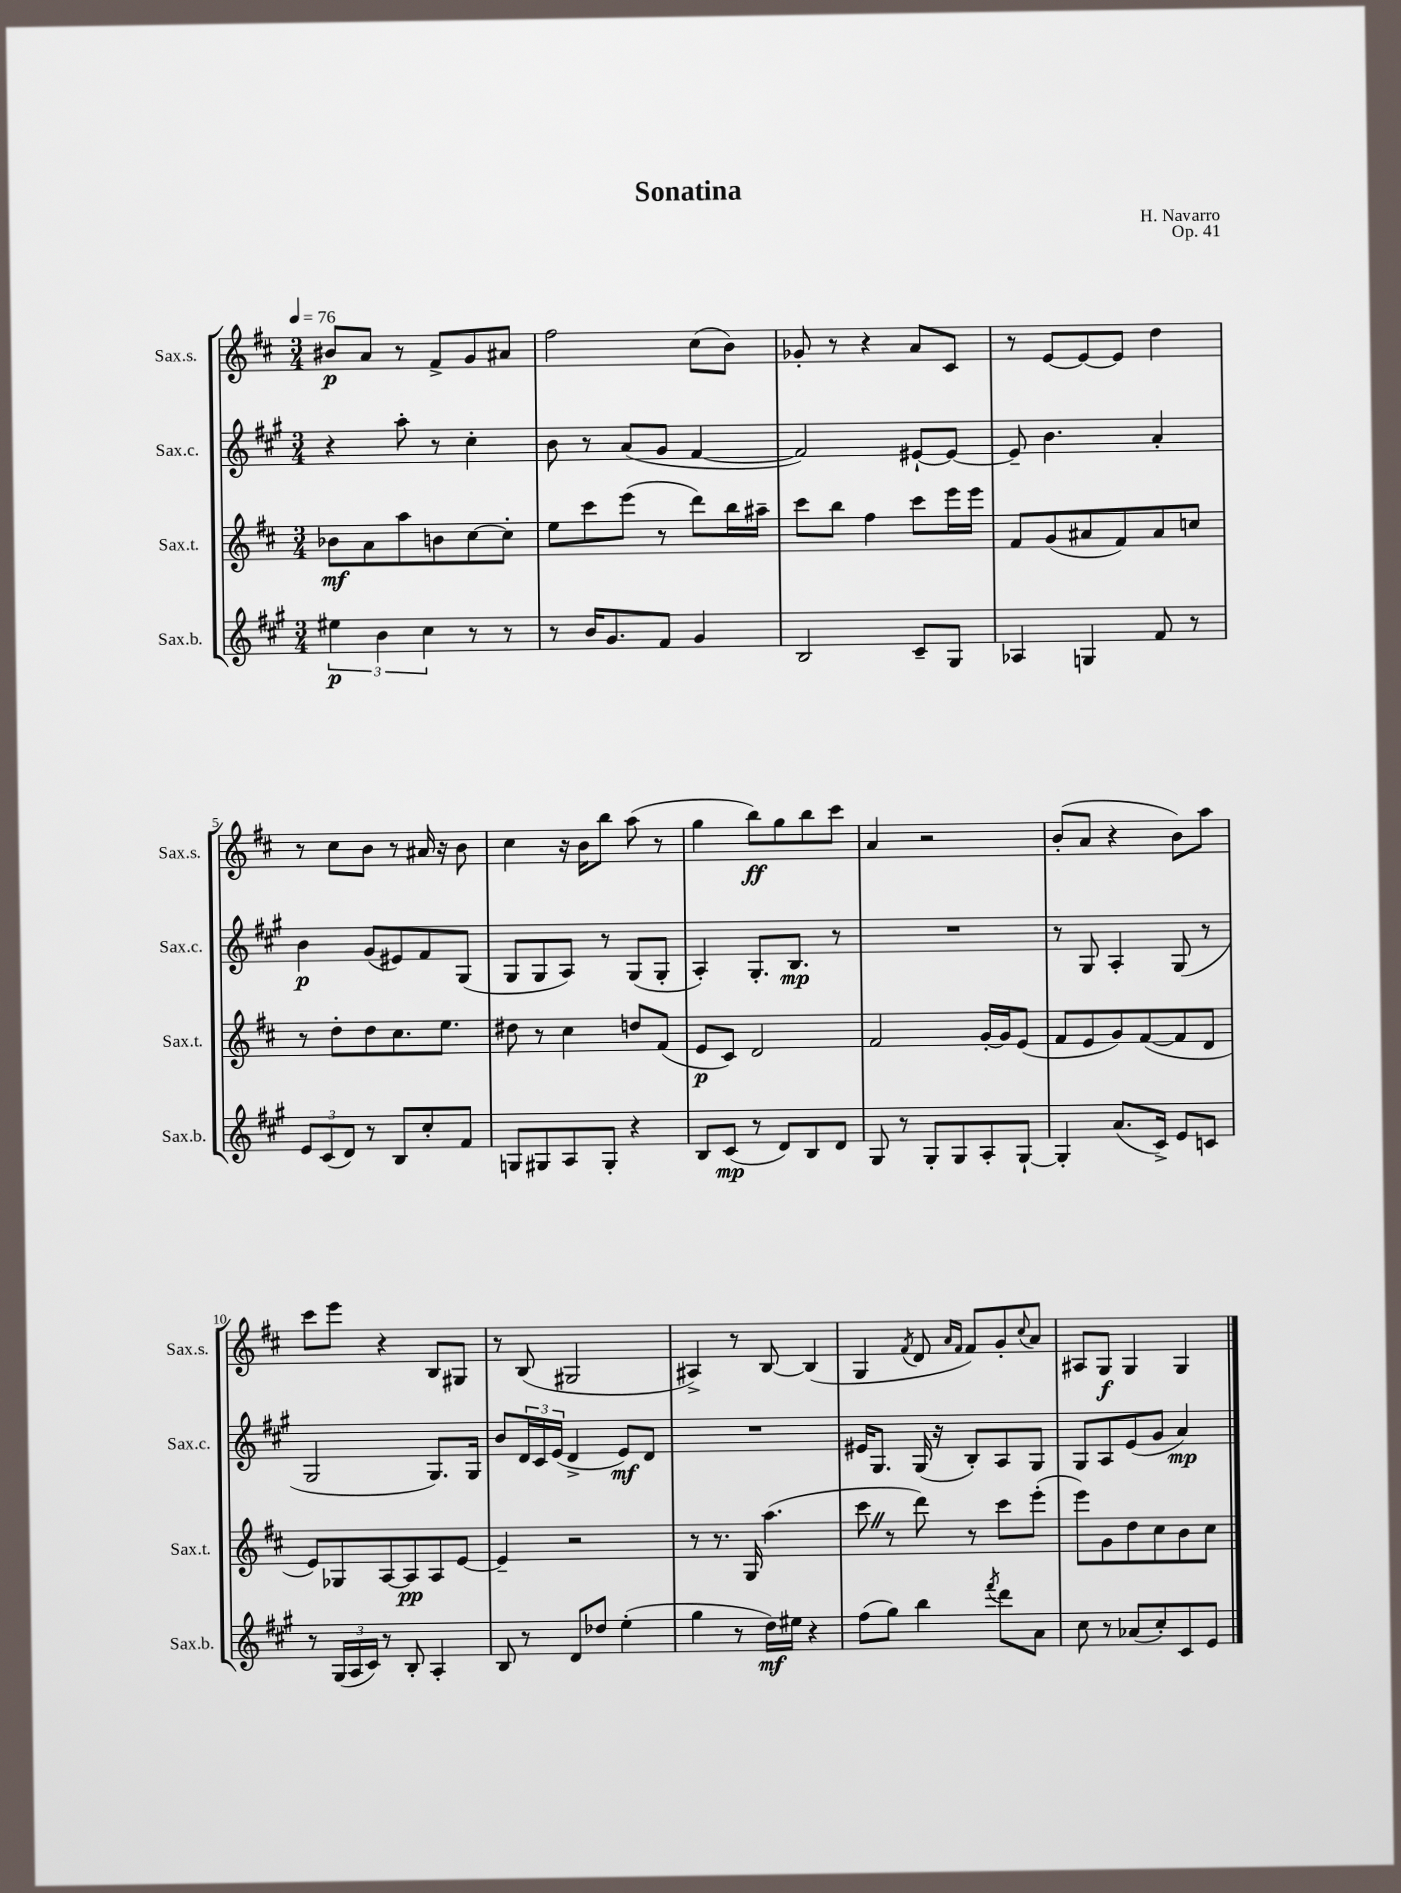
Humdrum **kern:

**kern	**kern	**kern	**kern
*staff4	*staff3	*staff2	*staff1
*clefG2	*clefG2	*clefG2	*clefG2
*k[f#c#g#]	*k[f#c#]	*k[f#c#g#]	*k[f#c#]
*M3/4	*M3/4	*M3/4	*M3/4
*MM76	*MM76	*MM76	*MM76
6ee#	8b-	4r	8b#
.	8a	.	8a
6b	.	.	.
.	8aa	8aa'	8r
6cc#	.	.	.
.	8b	8r	8f#^
8r	[8cc#	4cc#'	8g
8r	8cc#']	.	8a#
=	=	=	=
8r	8ee	8b	2ff#
16b	8ccc#	8r	.
8.g#	.	.	.
.	(8eee	(8a	.
8f#	8r	8g#	.
4g#	8ddd)	[4f#	(8cc#
.	16bb	.	8b)
.	16aa#~	.	.
=	=	=	=
2B	8ccc#	2f#])	8g-'
.	8bb	.	8r
.	4ff#	.	4r
8c#~	8ccc#	[8e#`	8a
8G#	16eee	8e#_	8c#
.	16eee	.	.
=	=	=	=
4A-	8f#	8e#~]	8r
.	(8g	4.b	[8e
4G	8a#	.	8e_
.	8f#)	.	8e]
8f#	8a#	4a'	4dd
8r	8cc	.	.
=	=	=	=
12e	8r	4b	8r
(12c#	.	.	.
.	8dd'	.	8cc#
12d)	.	.	.
8r	8dd	(8g#	8b
8B	8.cc#	8e#)	8r
8cc#'	.	8f#	16a#
.	8.ee	.	16r
8f#	.	(8G#	8b
=	=	=	=
8G	8dd#	8G#	4cc#
8G#	8r	8G#	.
8A	4cc#	8A)	16r
.	.	.	16b
8G#'	.	8r	8bb
4r	8dd	(8G#	(8aa
.	(8f#	8G#'	8r
=	=	=	=
8B	8e	4A')	4gg
(8c#	8c#)	.	.
8r	2d	8.G#'	8bb)
8d)	.	.	8gg
.	.	8.B	.
8B	.	.	8bb
8d	.	8r	8ccc#
=	=	=	=
8G#	2f#	2.r	4a
8r	.	.	.
8G#'	.	.	2r
8G#	.	.	.
8A'	[16g'	.	.
.	16g]	.	.
[8G#`	(8e	.	.
=	=	=	=
4G#']	8f#	8r	(8b'
.	8e	8G#	8a
(8.a	8g)	4A'	4r
.	([8f#	.	.
16c#^)	.	.	.
8e	8f#]	(8G#	8b)
8c	8d	8r	8aa
=	=	=	=
8r	8e)	2G#	8ccc#
(24G#	8G-	.	8eee
24A	.	.	.
24c#)	.	.	.
8r	[8A	.	4r
8B'	8A]	.	.
4A'	8A	8.G#)	8B
.	[8e	.	8G#
.	.	16G#	.
=	=	=	=
8B	4e~]	8b	8r
8r	.	24d	(8B
.	.	24c#	.
.	.	(24e	.
8d	2r	4d^	2G#
8dd-	.	.	.
(4ee'	.	8e)	.
.	.	8d	.
=	=	=	=
4gg#	8r	2.r	4A#^)
.	8.r	.	.
8r	.	.	8r
.	16G	.	.
16dd)	(4.aa	.	[8B
16ee#	.	.	.
4r	.	.	(4B]
=	=	=	=
(8ff#	8ccc#	16e#	4G
.	.	8.G#	.
8gg#)	8r	.	.
.	.	.	8qf#
4bb	8ddd)	(16G#	8d
.	.	16r	.
.	.	.	16qqa
.	.	.	16qqf#
.	8r	8B')	8f#)
8qfff#	.	.	.
8ddd	8ccc#	8A	8g'
.	.	.	8qqcc#
8a	(8eee'	8G#	8a
=	=	=	=
8cc#	8eee)	8G#	8A#
8r	8g	8A	8G
(8a-	8dd	(8e	4G
8cc#')	8cc#	8g#	.
8c#	8b	4a)	4G
8e	8cc#	.	.
==	==	==	==
*-	*-	*-	*-
